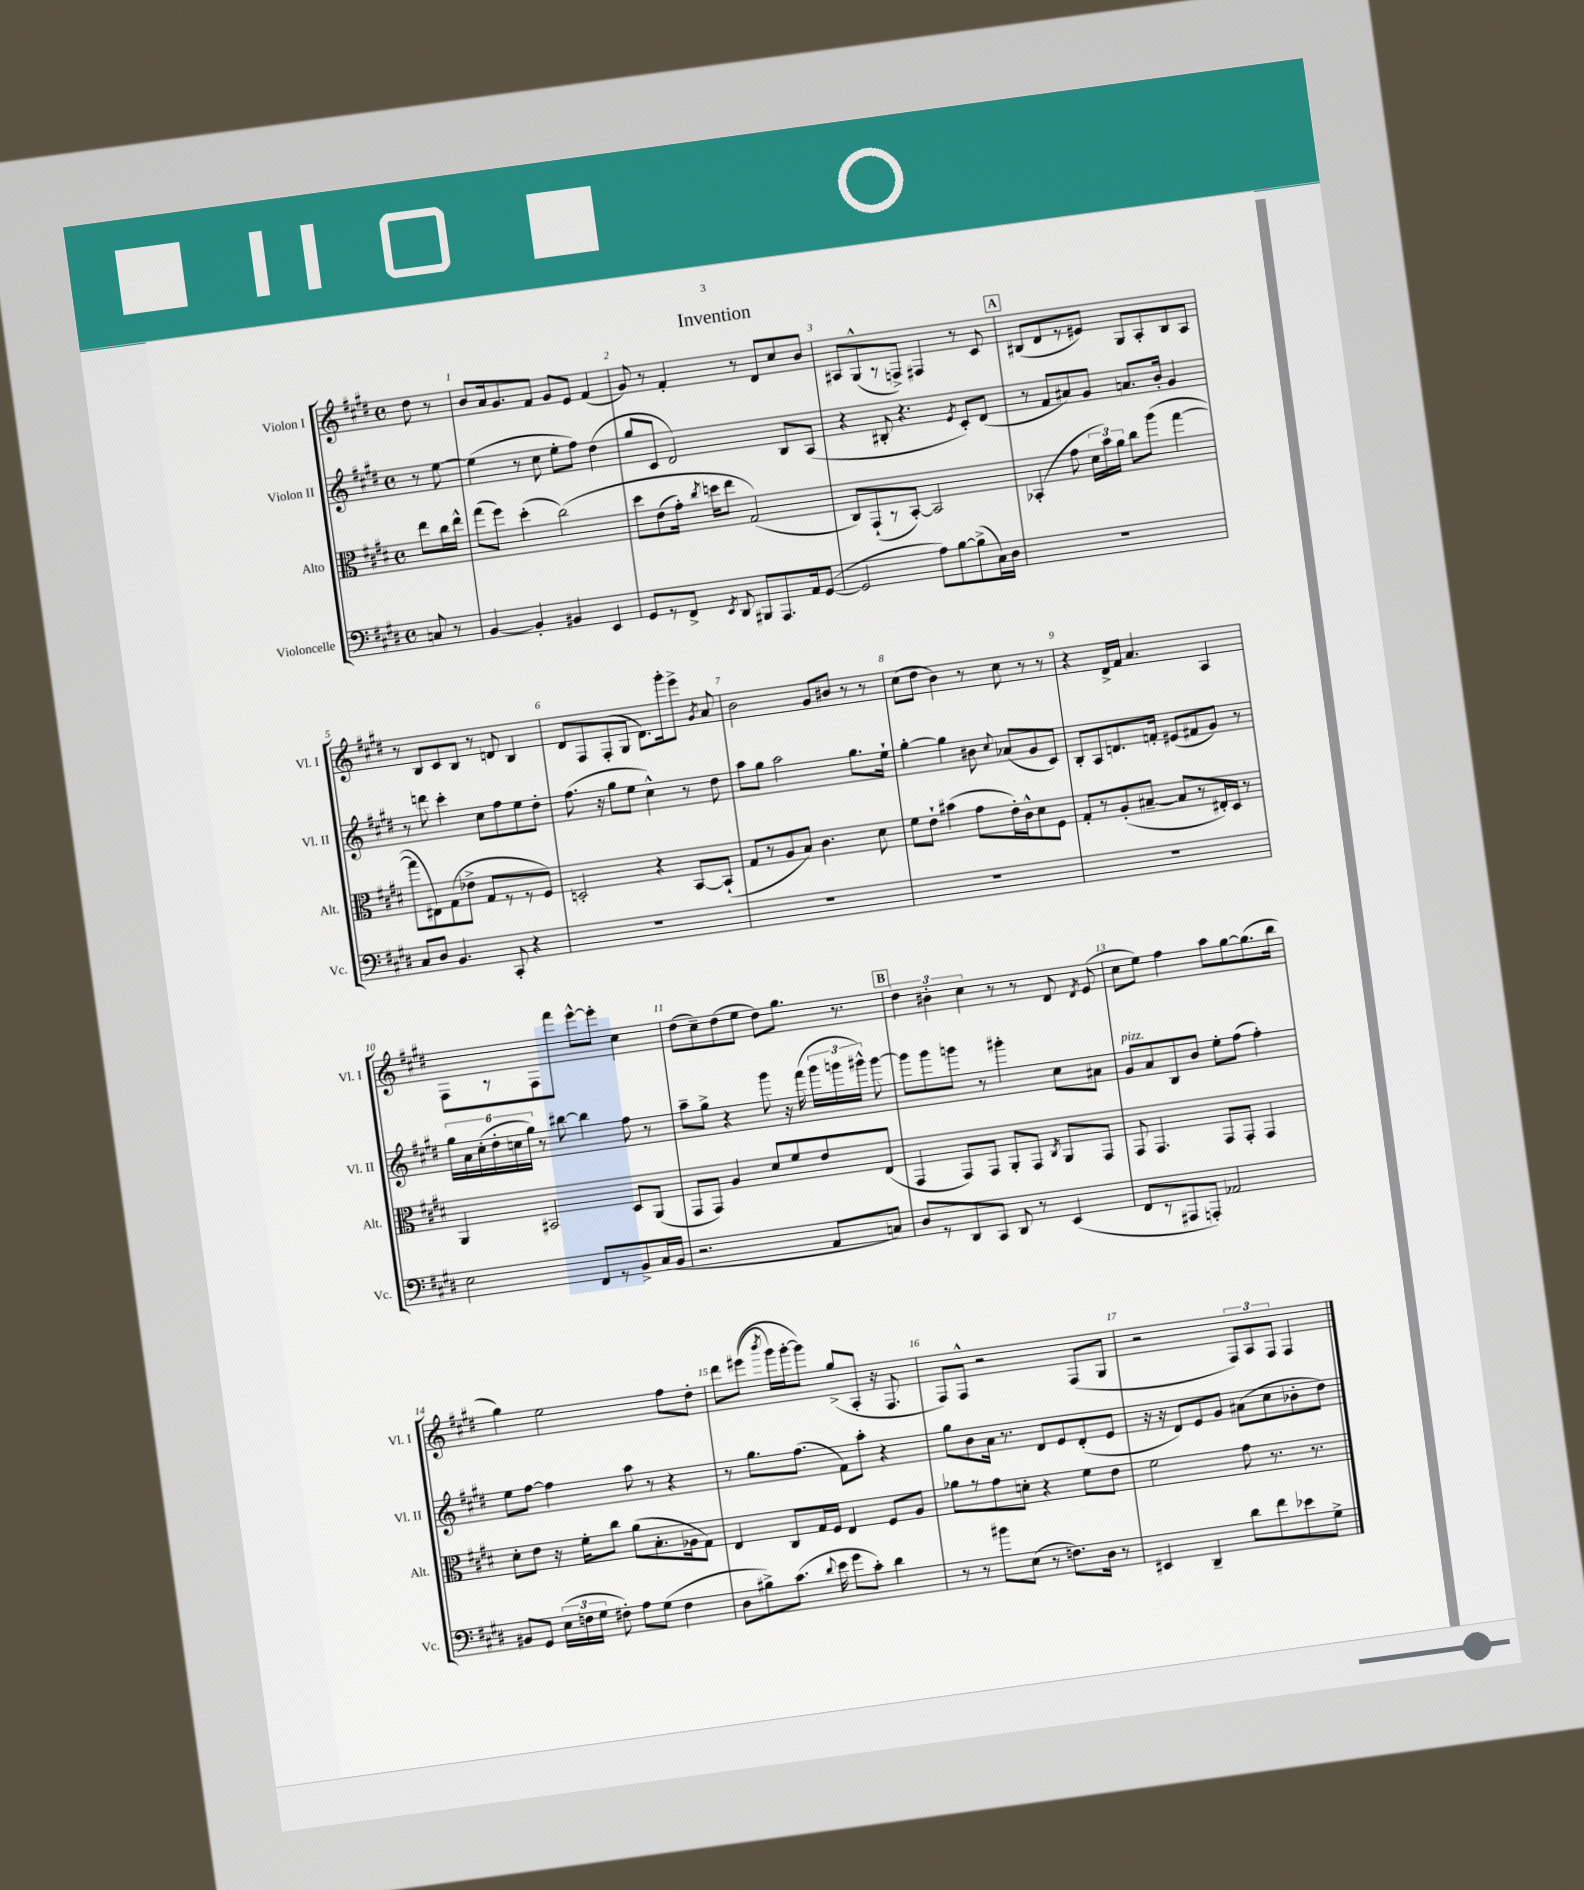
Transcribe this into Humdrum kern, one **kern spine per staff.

**kern	**kern	**kern	**kern
*part4	*part3	*part2	*part1
*staff4	*staff3	*staff2	*staff1
*I"Violoncelle	*I"Alto	*I"Violon II	*I"Violon I
*I'Vc.	*I'Alt.	*I'Vl. II	*I'Vl. I
*clefF4	*clefC3	*clefG2	*clefG2
*k[f#c#g#d#]	*k[f#c#g#d#]	*k[f#c#g#d#]	*k[f#c#g#d#]
*M4/4	*M4/4	*M4/4	*M4/4
*met(c)	*met(c)	*met(c)	*met(c)
=	=	=	=
8Cn/	8ee\L	8r	8dd#\
8r	16cc#\L	[8ee\	8r
.	16ee^^\JJ	.	.
=1	=1	=1	=1
[4BB/	(8gg#\L	(4ee\]	8b/L
.	8ff#\J)	.	16a/k
.	.	.	8.g#/
4BB'/]	(4dd#'\	8r	.
.	.	8cc#\	8f#/J
4BB#X/	(2cc#\)	8ee'\L	8g#/L
.	.	8ff#\J)	8e/J
4EE/	.	(4dd#\	(4f#/
=2	=2	=2	=2
8GG#/L	8dd#\L	8gg#/L	8g#/)
8r	(8e\	8c#/J	8r
8FF#^/J	16g#'\Jk)	2d#/)	4f#'/
.	8qcc#/	.	.
.	16ddn\KL	.	.
8qEE/	.	.	.
8DD#/	8ee\J	.	.
8BBB#X/L	(2G#/)	.	8r
8.AAA/	.	.	8d#/L
.	.	8B/L	8cc#/
16AA/k	.	.	.
([8GG#/J	.	(8A/J	8b/J
=3	=3	=3	=3
2GG#/]	8C#/L)	4r	8A#X/L
.	(8GG#`/	.	(8G#^^/
.	8r	8B#X'/	8r
.	[8BB'/J)	4.r	8Fn^/J)
8A\L)	2BB/]	.	4F#X/
[8B\	.	.	.
.	.	8qe/	.
(8B^\]	.	8c#'/L)	8r
16C#\L)	.	(8d#/J	8c#/
16D#\JJ	.	.	.
!!LO:REH:place=s1:t=A
=4	=4	=4	=4
1r	(4BB-X'/	8r	(8B#X/L
.	.	8f#/L	8d#/
.	8g#\	8a#X/)	8r
.	24d#\LL	8g#/J	8e#X/J)
.	24b\)	.	.
.	24a\JJ	.	.
.	8cc#\L	8.an/L	8G#/L
.	(8aa\J	.	8A'/
.	.	16b'/Jk	.
.	[4gg#\	4g#/	8B#/
.	.	.	8A/J
!!LO:LB:g=z
=5	=5	=5	=5
8C#/L	8gg#\L]	8r	8r
8D#/J	8E#X\)	8dddn\	8B/L
4.BB/	(8G#\	4ccc#'\	8c#/
.	8e-X^\J	.	8B/J
.	8G#/L	8cc#\L	8r
8CC#'/	8r	8ff#\	8dn/
4r	8r	8ee\	4B/
.	8F#/J)	8dd#'\J	.
=6	=6	=6	=6
1r	2Dn'/	(8.ff#\	8d#/L
.	.	.	8F#/
.	.	16r	.
.	.	8gg#\L	(8F#'/
.	.	8ee\J	8G#/J
.	4r	4cc#^^\)	8.d#\L)
.	.	.	16ggg#'\k
.	[8BB/L	8r	8eee^\J
.	.	.	8qg#/
.	(8BB`/J]	8dd#\	8a/
=7	=7	=7	=7
1r	8G#/L	8aa\L	2b\
.	8r	8gg#\J	.
.	8A/	2aa\	.
.	8B/J)	.	.
.	4.c#\	.	8g#/L
.	.	.	8b#X/J
.	.	8.gg#\L	8r
.	8d#\	.	8r
.	.	16ee`\Jk	.
=8	=8	=8	=8
1r	8f#\L	[4gg#'\	(8cc#\L
.	8e`\J	.	8dd#\J
.	(4b#X\	4gg#\]	4b\)
.	8g#\L	8b#X\	8r
.	.	8qqcc#/	.
.	16e'\L)	(8a-X/L	8cc#\
.	16c#^^\J	.	.
.	8d#\	8g#/	8r
.	8F#\J	8c#/J)	8r
=9	=9	=9	=9
1r	8G#'/L	8B'/L	4r
.	8r	8A/	.
.	(8A'/	8.dn/	16d#^/LL
.	.	.	16f#/JJ
.	[8B#X~/J	.	4.a/
.	.	16fn'/Jk	.
.	8B#/L]	(8e#X/L	.
.	8r	8f#X/	.
.	16E#X'/L)	8g#/J)	4A/
.	16D#/JJ	.	.
.	8r	8r	.
!!LO:LB:g=z
=10	=10	=10	=10
2E\	4AA/	24gg#\LL	8F#\L
.	.	24a\	.
.	.	(24cc#'\	.
.	.	24dd#'\	8r
.	.	24ccn\	.
.	.	24gg#\JJ)	.
.	2BB#X/	8r	8F#\
.	.	[8bb#X\	8fff#\J
8FF#/L	.	4bb#\]	[8eee^^\L
8r	.	.	8eee'\J]
8BB^/	8D#/L	8ff#\	4cc#\
(16C#/L	(8AA/J	8r	.
16BB/JJ	.	.	.
=11	=11	=11	=11
2.r	8GG#/L	8aa~\L	(8dd#\L
.	8GG#/J)	8gg#^\J	8cc#~\)
.	4A/	4r	(8dd#\
.	.	.	8ee\J
.	8d#/L	8ggg#\	8dd#\L)
.	8f#/	16r	8.gg#\J
.	.	(16fff#\	.
8AA/L	8e/	24ggg#\LL	.
.	.	24gggn\	.
.	.	.	8.r
.	.	24ggg#X^^\JJ)	.
8Cn/J)	(8E/J	[8ggg#\	.
!!LO:REH:place=s1:t=B
=12	=12	=12	=12
8D#/L	4GG#/	8ggg#\L]	6dd#\
8r	.	8ggg#\	.
.	.	.	6b#X'\
8DD#/	8GG#/L)	8gggn\J	.
.	.	.	6cc#\
8CC#/J	8GG#/J	8r	.
8DD#/	8AA'/L	4ggg#X'\	8r
8r	8GG#/J	.	8r
.	8qC#/	.	.
(4EE/	8AA/L	8cc#\L	8d#/
.	.	.	8qd#/
.	8GG#/J	8a#X\J	(8e/
=13	=13	=13	=13
!	!	!LO:TX:a:i:t=pizz.	!
8FF#/L	8GG#/	8g#/L	8cc#\L
8r	4.GG#/	8a/	8ee\J)
8AAA#X/	.	8B/	4ff#\
8AAAn'/J)	.	8b/J	.
2AA-X/	8GG#/L	8ee'\L	8aa\L
.	8GG#'/J	(8ff#\J	[8gg#\
.	4GG#/	4ff#'\)	(8.gg#\]
.	.	.	16bb\Jk
!!LO:LB:g=z
=14	=14	=14	=14
8BB#X/L	8d#'\L	8ee\L	4gg#\)
8GG#/J	8e\J	[8ff#\J	.
(24E\LL	16r	4ff#\]	2ee\
24Fn\	.	.	.
.	16f#'\KL	.	.
24G#\JJ	.	.	.
8F#X'\)	8cc#\J	.	.
8A\L	(8a\L	8aa\	.
(8G#\J	8.B'\	8r	.
4F#\	.	4r	8ff#\L
.	16A-X\k	.	.
.	8G#\J)	.	8dd#'\J
=15	=15	=15	=15
8D#\L	4E/	8r	8ddd#\L
8B#X^\)	.	8.gg#\L	((8eee#X\J
.	.	.	8qbbb/
(8.c#\J	8C#/L	.	16ggg#\LL)
.	.	(8.ff#\J	[16ggg#'\J
.	16G#/L	.	8ggg#\J])
8qqd#/	.	.	.
16e\	16F#/JJ	.	.
8g#\L	4E/	8f#\L)	(8gg#^/L
8c#'\J)	.	8aa'\J	8A'/J
4d#\	8F#/L	4r	16r
.	.	.	8.F#/
.	8A/J	.	.
=16	=16	=16	=16
8r	8a-X\L	8gg#\L	8F#/L)
8r	8r	8b\	8F#^^/J
8b#X\L	8g#\	16a\Jk	2r
.	.	8.r	.
(8E\J	8dn'\J	.	.
8r	4r	8d#/L	.
8.Fn\L)	.	8e/	.
.	8f#\L	(8d#'/	(8F#/L
16D#\Jk	.	.	.
8r	8e\J	8e/J	8G#/J
=17	=17	=17	=17
4EE#X/	2f#\	16r	2r
.	.	16r	.
.	.	8d#/L)	.
4DD#~/	.	8e/	.
.	.	8g#/J	.
8d#\L	8g#\	(8a#X\L	12F#/L)
.	.	.	12A/
8f#\	8.r	8cc#\	.
.	.	.	12F#/J
8e-X\	.	8b-X'\	4F#/
.	8.r	.	.
8G#^\J	.	8dd#\J)	.
==	==	==	==
*-	*-	*-	*-
